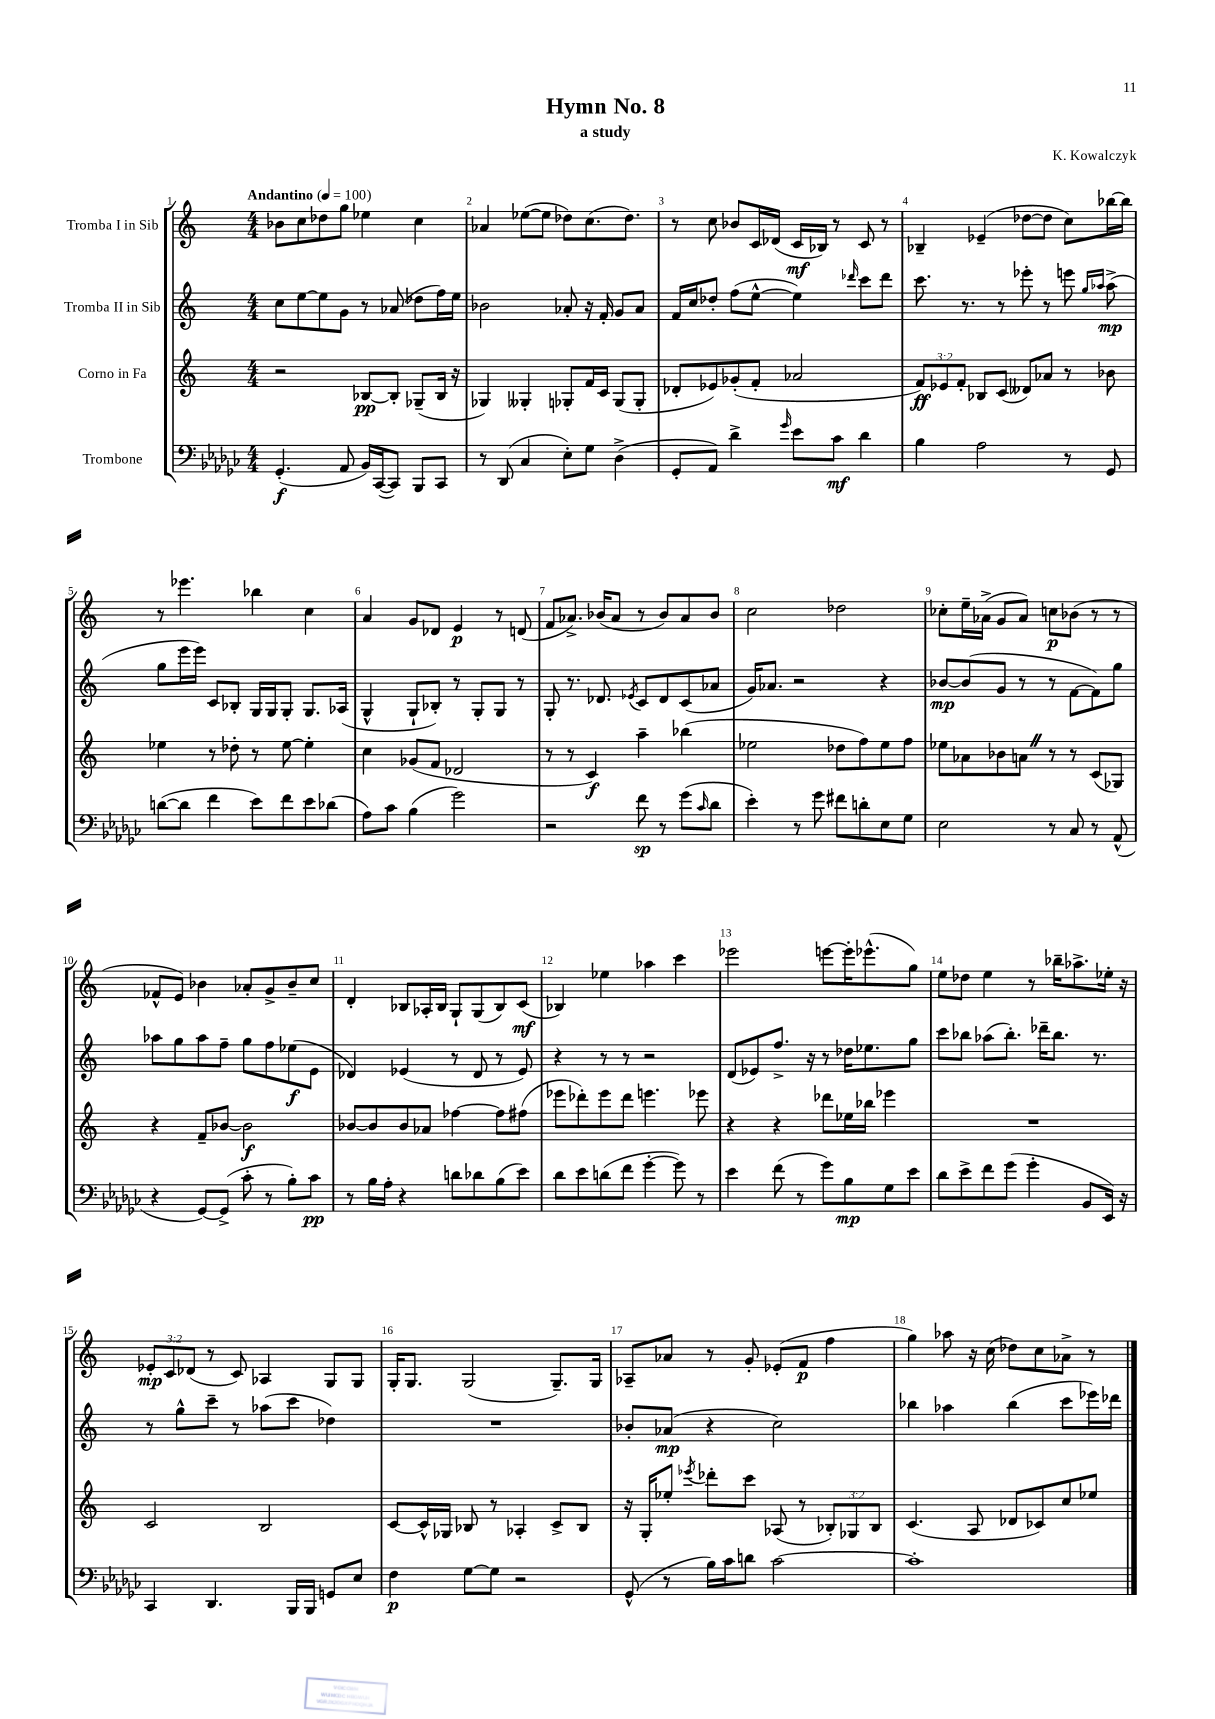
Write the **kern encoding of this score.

**kern	**kern	**kern	**kern
*staff4	*staff3	*staff2	*staff1
*clefF4	*clefG2	*clefG2	*clefG2
*k[b-e-a-d-g-c-]	*k[]	*k[]	*k[]
*M4/4	*M4/4	*M4/4	*M4/4
*MM100	*MM100	*MM100	*MM100
(4.GG-'	2r	8cc	8b-
.	.	[8ee	8cc
.	.	8ee]	8dd-
8AA-	.	8g	8gg
16BB-)	[8B-	8r	4ee-
([16CC-	.	.	.
8CC-])	8B-']	(8a-	.
8BBB-	(8G-~	8dd-	4cc
8CC-	16B-	16ff)	.
.	16r	16ee	.
=	=	=	=
8r	4G-)	2b-	4a-
(8DD-	.	.	.
4C-	4G--'	.	([8ee-
.	.	.	8ee-]
8E-')	8G-'	8a-'	8dd-)
8G-	16f	16r	(8.cc
.	16c	16f'	.
(4D-^	(8G-	8g	.
.	.	.	8.dd-)
.	8G-'	8a-	.
=	=	=	=
8GG-'	8d-'	16f	8r
.	.	16cc	.
8AA-)	8e-)	8dd-'	8cc
4d-^	(8g-'	(8ff	8b-
.	8f'	[8ee^^	16c
.	.	.	(16d-
16qqg-	.	.	.
8e-	2a-	4ee])	16c
.	.	.	16B-)
8c-	.	.	8r
.	.	16qqddd-	.
4d-	.	8ccc	8c
.	.	8ddd-	8r
=	=	=	=
4B-	12f)	8.ccc	4B-~
.	12e-	.	.
.	12f'	.	.
.	.	8.r	.
2A-	8B-	.	(4e-~
.	(8c	8r	.
.	8d--)	8eee-'	[8dd-
.	8a-	8r	8dd-]
8r	8r	8eee	8cc)
.	.	16qqgg	.
.	.	16qqaa-	.
8GG-	8b-	(8aa-^	[16bb-
.	.	.	16bb-]
=	=	=	=
([8d	4ee-	8gg	8r
8d]	.	16eee	4.eee-
.	.	16eee)	.
4f	8r	8c	.
.	8dd-'	8B-'	.
8e-)	8r	16G	4bb-
.	.	16G	.
8f	[8ee-	8G'	.
8e-	4ee-']	8.G	4cc
(8d-	.	.	.
.	.	(16A-	.
=	=	=	=
8A-)	4cc	4G^^	4a
8c-	.	.	.
(4B-	(8g-	8G`	8g
.	8f	8B-')	8d-
2g-)	2d-	8r	4e
.	.	8G'	.
.	.	8G	8r
.	.	8r	(8d
=	=	=	=
2r	8r	8G'	8f
.	8r	8.r	8.a-^)
.	4c)	.	.
.	.	8.d-	(16b-
.	.	.	8a-
.	.	8qe-	.
8f	4aa~	8c	8r
8r	.	8d-	8b-)
(8g-	(4bb-	(8c	8a-
16qqc-	.	.	.
8d-	.	8a-	8b-
=	=	=	=
4e-')	2ee-	16g)	2cc
.	.	8.a-	.
8r	.	2r	.
8g-	.	.	.
8f#	8dd-	.	2dd-
8d'	8ff)	.	.
8E-	8ee-	4r	.
8G-	8ff	.	.
=	=	=	=
2E-	8ee-	[8b-	8cc-'
.	8a-	(8b-]	16ee~
.	.	.	(16a-^
.	8b-	8g	8g
.	8a	8r	8a-)
8r	8r	8r	8cc
8C-	8r	[8f	(8b-
8r	(8c	8f])	8r
(8AA-^^	8G-)	8gg	8r
=	=	=	=
4r	4r	8aa-	8f-^^
.	.	8gg	8e)
[8GG-)	8f~	8aa-	4b-
(8GG-^]	[8b-	8ff~	.
8c-'	2b-]	8gg	8a-'
8r	.	8ff	8g^
8B-')	.	(8ee-	8b-~
8c-	.	8e	8cc
=	=	=	=
8r	[8b-	4d-)	4d'
16B-	8b-]	.	.
16A-'	.	.	.
4r	8b-	(4e-	8B-
.	8a-	.	16A-'
.	.	.	16B-
8d	[4ff-	8r	8G`
8d-	.	8d-	(8G
(8B-	8ff-]	8r	8B-)
8e-)	(8ff#	8e-)	(8c
=	=	=	=
8d-	8eee-	4r	4B-)
8e-	8ddd-')	.	.
(8d	8eee-	8r	4ee-
8f	8ddd-	8r	.
[4g-'	4.eee	2r	4aa-
8g-])	.	.	4ccc
8r	8eee-	.	.
=	=	=	=
4e-	4r	(8d	2eee-
.	.	8e-)	.
(8f	4r	8.ff^	.
8r	.	.	.
.	.	16r	.
8g-)	8ddd-	8r	[8eee
8B-	16ee-	16dd-	16eee']
.	16bb-	8.ee-	(8.eee-^^
8G-	4eee-	.	.
8e-	.	8gg	8gg)
=	=	=	=
8d-	1r	8ccc	8ee
8e-^	.	8bb-	8dd-
8f	.	(8aa-	4ee
(8g-	.	8.bb-')	.
4g-'	.	.	8r
.	.	16ddd-~	.
.	.	8.bb-	16bb-~
.	.	.	8.aa-^
8BB-	.	.	.
.	.	8.r	.
16EE-)	.	.	16ee-'
16r	.	.	16r
=	=	=	=
4CC-	2c	8r	12e-'
.	.	.	12c
.	.	8gg^^	.
.	.	.	(12d-
4.DD-	.	8ccc~	8r
.	.	8r	8c)
.	2B	(8aa-	4A-
16BBB-	.	8ccc	.
16BBB-	.	.	.
8GG	.	4dd-)	8G
8E-	.	.	8G
=	=	=	=
4F	[8c	1r	16G'
.	.	.	8.G
.	16c^^]	.	.
.	16G-	.	.
[8G-	8B-	.	(2G
8G-]	8r	.	.
2r	4A-'	.	.
.	8c^	.	8.G~)
.	8B-	.	.
.	.	.	16G
=	=	=	=
(8GG-^^	16r	8b-'	8A-~
.	16G'	.	.
8r	8ee-'	(8a-	8a-
.	8qeee-	.	.
16B-)	8ddd-'	4r	8r
16c-	.	.	.
8d	8ccc	.	8g'
[2c-	(8A-	2cc)	(8e-'
.	8r	.	8f
.	12B-')	.	4ff
.	12G-	.	.
.	12B-	.	.
=	=	=	=
1c-']	(4.c	4bb-	4gg)
.	.	4aa-	8aa-
.	8A	.	16r
.	.	.	(16cc
.	8d-	(4bb-	8dd-)
.	8c-)	.	8cc
.	8cc	8ccc	8a-^
.	8ee-	16eee-)	8r
.	.	16ddd-	.
==	==	==	==
*-	*-	*-	*-
